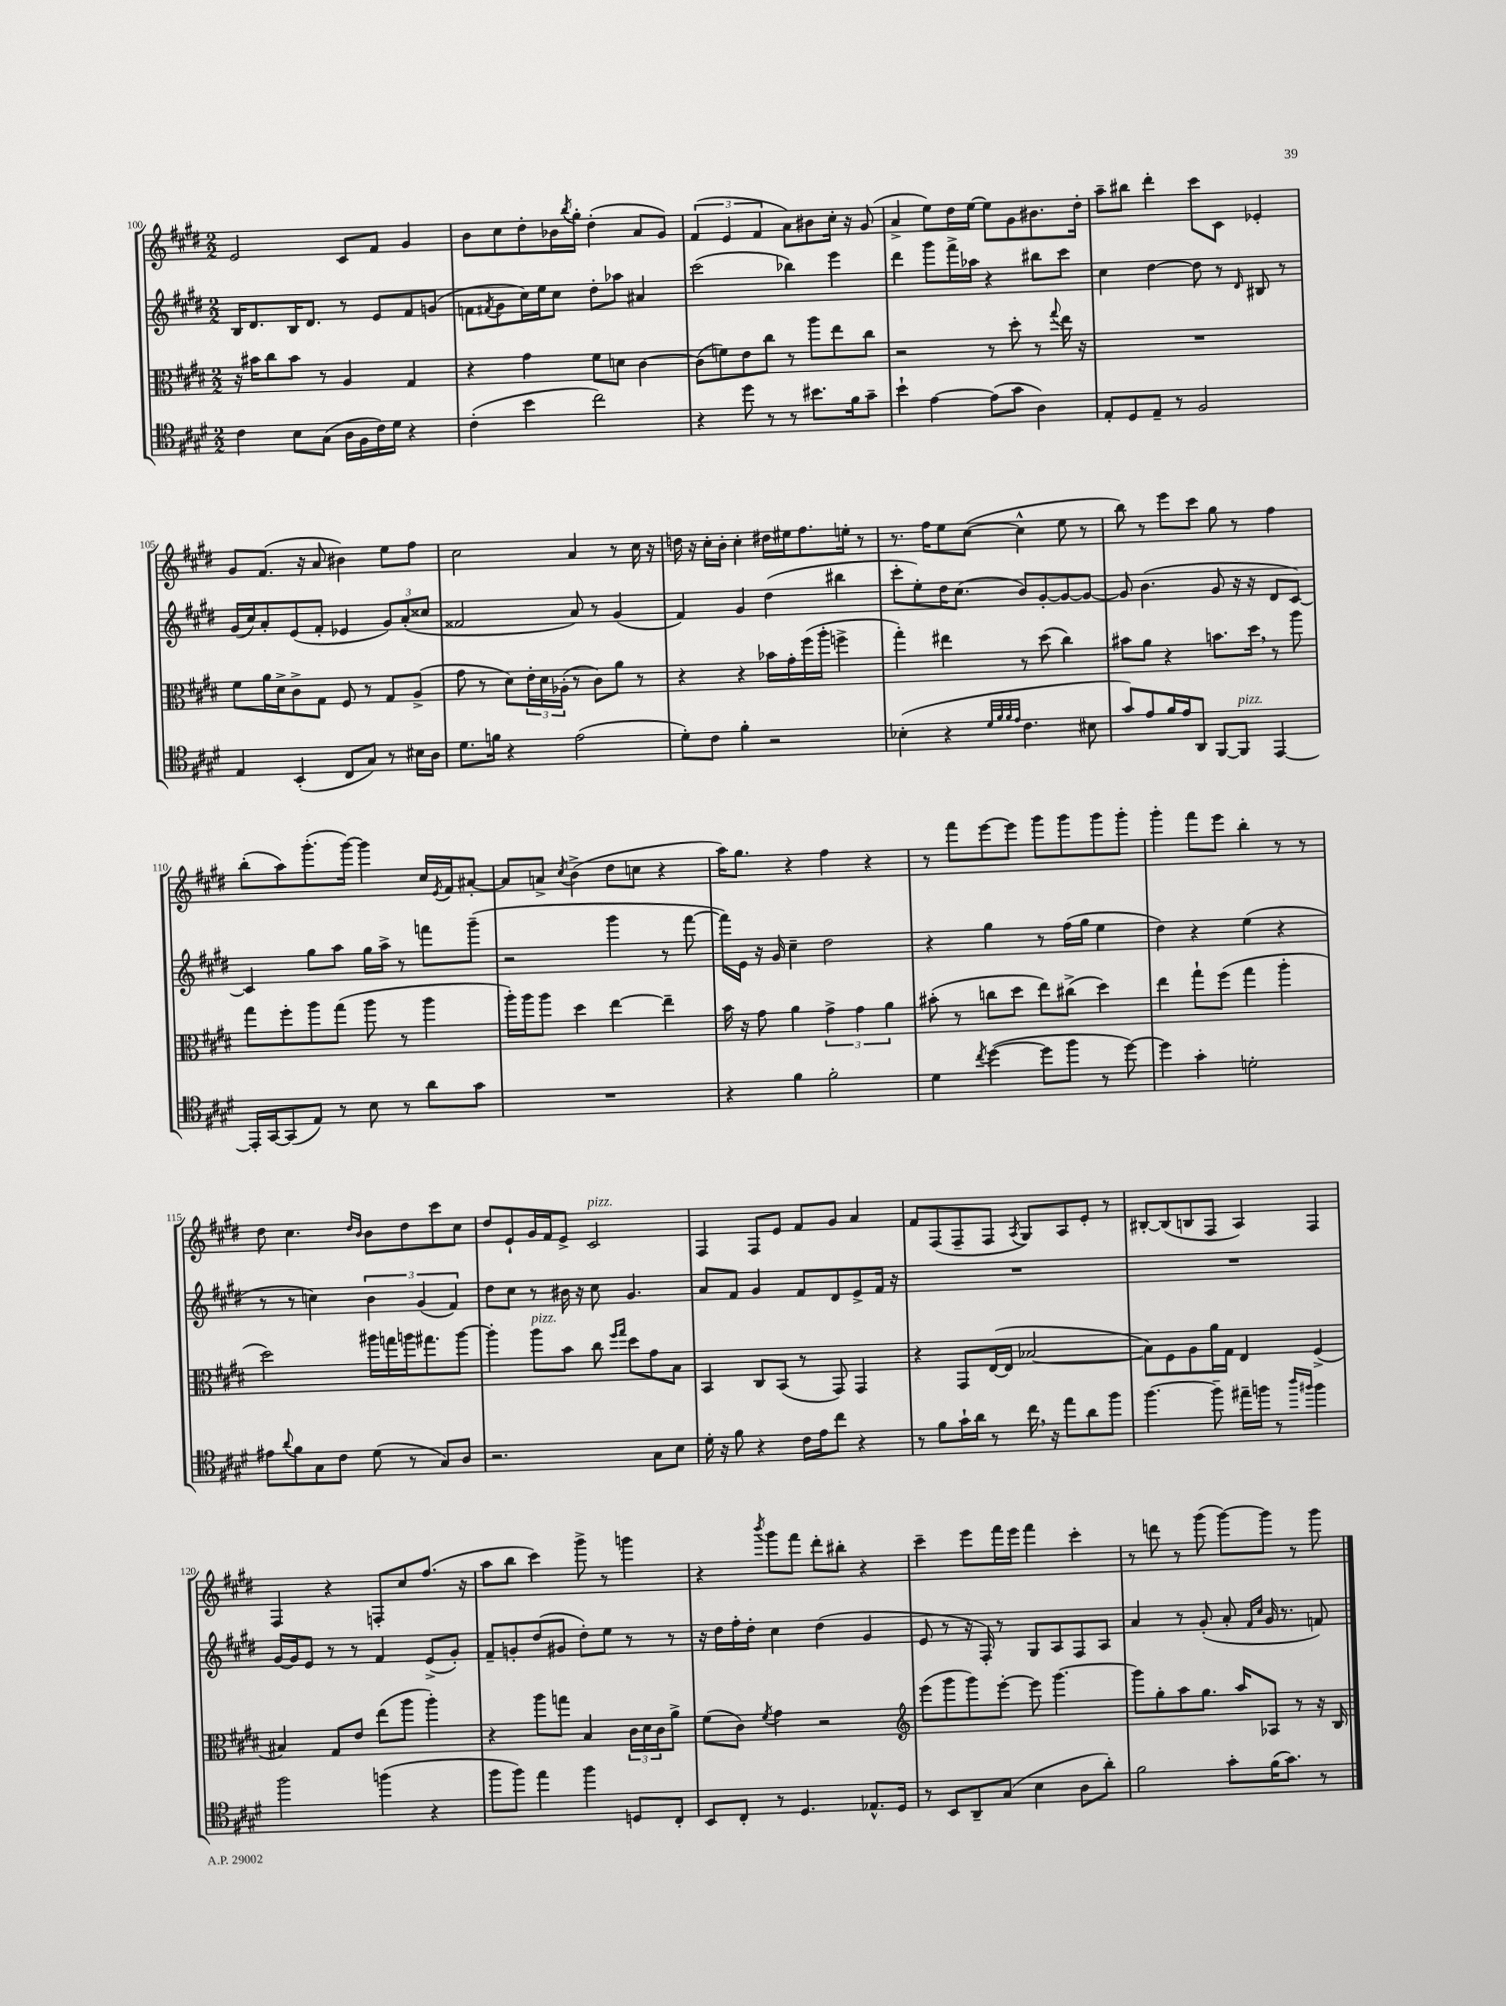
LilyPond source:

<<
\new StaffGroup <<
\new Staff = "s0" {
    \clef treble \key e \major \numericTimeSignature \time 2/2
    e'2 cis'8 fis'8 gis'4 |
    b'8 cis''8 dis''8-. bes'16 \acciaccatura { b''8 } gis''16-. dis''4-.( a'8 gis'8) |
    \tuplet 3/2 { fis'4( e'4 fis'4 } a'8) bis'8 cis''16-. r16 gis'8( |
    a'4-> e''8) dis''16 e''16~ e''8 gis'8 bis'8. dis''16-. |
    a''8-- bis''8 dis'''4-. cis'''8 cis'8 ees'4-. |
    gis'8 fis'8.( r16 a'8 bis'4) e''8 fis''8 |
    cis''2 a'4 r8 cis''16 r16 |
    d''16 r16 cis''16-. b'16-. cis''4-. dis''16 eis''16 fis''8. e''16-. r8 |
    r8. fis''16 e''8 cis''8~( cis''4-^ e''8 r8 |
    b''8) r8 e'''8 cis'''8 gis''8 r8 fis''4 |
    b''8-.( a''8) gis'''8.-.( gis'''16~) gis'''4 cis''16 \acciaccatura { e'8 } fis'16 ais'8~-. |
    ais'8 a'8-> \acciaccatura { cis''8 } b'4->( dis''8 c''8 r4 |
    a''16) gis''8. r4 fis''4 r4 |
    r8 fis'''8 e'''8~ e'''8 gis'''8 gis'''8 gis'''8 gis'''8-. |
    gis'''4-. fis'''8 e'''8 b''4-. r8 r8 |
    dis''8 cis''4. \grace { dis''16 b'16 } b'8 dis''8 cis'''8 cis''8 |
    dis''8 e'8-! gis'16 fis'16 e'8-> cis'2^\markup { \italic "pizz." } |
    fis4 fis8 e'8 fis'8 gis'8 a'4 |
    fis'8 fis8( fis8-- fis8 \acciaccatura { a8 } gis8) a8 e'8-. r8 |
    bis8~-. bis8( b8 fis8 a4) fis4 |
    fis4 r4 f8-. cis''8 fis''8.( r16 |
    a''8 b''8 cis'''4) gis'''8-> r8 g'''4 |
    r4 \acciaccatura { b'''8 } gis'''8 fis'''8 dis'''8-. bis''8-. r4 |
    cis'''4-- e'''8 fis'''16 e'''16 fis'''4 cis'''4-. |
    r8 d'''8 r8 gis'''8( gis'''8~) gis'''8 r8 gis'''8 \bar "|." |
}
\new Staff = "s1" {
    \clef treble \key e \major \numericTimeSignature \time 2/2
    b16 dis'8. b16 dis'8. r8 e'8 fis'8 g'8( |
    f'8 \acciaccatura { fis'8 } gis'8 cis''16) e''16 cis''8 dis''8-. aes''8 ais'4 |
    cis'''2( bes''4) e'''4 |
    dis'''4 gis'''8 fis'''16-> aes''16 r4 bis''8 cis'''8 |
    cis''4 dis''4~ dis''8 r8 \grace { dis'16 } bis8 r8 |
    gis'16( cis''16) a'8-. e'8( fis'8-. ees'4 \tuplet 3/2 { gis'8) a'8-.( cisis''8 } |
    fisis'2 a'8) r8 gis'4( |
    fis'4) gis'4 dis''4( bis''4 |
    cis'''8-. e''8-.) dis''16 cis''8.( b'8) gis'8~-. gis'8~ gis'8~ |
    gis'8 b'4.( gis'8 r16 r16 dis'8 cis'8~) |
    cis'4 gis''8 a''8 gis''16 a''16-> r8 f'''8 gis'''8--( |
    r2 gis'''4 r8 fis'''8~ |
    fis'''16) e'16 r16 gis'16 cis''4-- dis''2 |
    r4 gis''4 r8 fis''16( gis''16 e''4 |
    dis''4) r4 e''4( r4 |
    r8 r8 c''4) \tuplet 3/2 { b'4 gis'4( fis'4) } |
    dis''8 cis''8 r8 bis'16 r16 cis''8 gis'4. |
    a'8 fis'8 gis'4 fis'8 dis'8 e'8-> fis'16 r16 |
    R1 |
    R1 |
    gis'16~ gis'16 e'8 r8 r8 fis'4 e'8->( gis'8-.) |
    fis'8-- g'8-. dis''8( gis'8 dis''8-.) e''8 r8 r8 |
    r16 dis''16 fis''16-. dis''16-. cis''4 dis''4( gis'4 |
    e'8 r8 r16 fis16-.) r8 gis8 a8 fis8 a8 |
    a'4 r8 gis'8-.( a'8-. \grace { fis'16 cis''16 } gis'16 r8. f'8) \bar "|." |
}
\new Staff = "s2" {
    \clef alto \key e \major \numericTimeSignature \time 2/2
    r16 bis'16 cis''8 bis'8 r8 a4 gis4 |
    r4 gis'4 fis'8 d'8 cis'4~ |
    cis'8( f'8) e'8 cis''8 r8 a''8 e''8 cis''8 |
    r2 r8 dis''8-. r8 \appoggiatura { gis''8 } e''16 r16 |
    R1 |
    fis'8 a'16 dis'16-> cis'8-> gis8 fis8 r8 gis8 a8->( |
    gis'8 r8 dis'8) \tuplet 3/2 { e'16-. dis'16 aes16-.( } r8 cis'8) a'8 r8 |
    r4 r4 bes'16 gis'16-. fis''16( a''16-. f''4-> |
    gis''4-.) eis''4 r8 dis''8( cis''4) |
    bis'8 a'8 r4 b'8. dis''16 \breathe r8 a''8 |
    gis''8 fis''8-. a''8 gis''8( a''8 r8 a''4 |
    a''16-.) a''16 a''8 dis''4 e''4~ e''4-- |
    b'16 r16 gis'8 a'4 \tuplet 3/2 { gis'4-> gis'4 a'4 } |
    bis'8-.( r8 c''8 dis''8 e''8) cis''8->( dis''4) |
    e''4 gis''8-! fis''8( gis''4 a''4-. |
    dis''2) ais''16 g''16 a''16 gis''8. a''8~ |
    a''4-. a''8^\markup { \italic "pizz." } b'8 cis''8 \grace { fis''16 gis''16 } dis''8 gis'8 b8 |
    b,4 cis8 b,8( r8 gis,8) gis,4 |
    r4 gis,8 e16~( e16 bes2~ |
    bes8) fis8 a8 a'16 gis16 e4 fis4->( |
    bis4) gis8 e'8 e''8( a''8 a''4-.) |
    r4 a''8 g''8 b4 \tuplet 3/2 { cis'16 dis'16 cis'16 } a'8-> |
    fis'8( cis'8) \acciaccatura { fis'8 } gis'4 r2 |
    \clef treble e'''8( gis'''8 gis'''8) e'''8~-. e'''8 gis'''4.~ |
    gis'''8 gis''8-. a''8 gis''8. a''16 aes8 r8 r16 b16 \bar "|." |
}
\new Staff = "s3" {
    \clef tenor \key e \major \numericTimeSignature \time 2/2
    cis'4 b8 gis8( a16 fis16 cis'16) dis'16 r4 |
    cis'4-.( b'4 cis''2) |
    r4 dis''8 r8 r8 bis'8. fis'16 gis'8-- |
    b'4-! e'4~ e'8( gis'8 a4) |
    e8-. dis8 e8-- r8 fis2 |
    e4 b,4-.( cis8 gis8) r8 bis16 a16 |
    dis'8. f'16 r4 e'2( |
    dis'8-.) cis'8 fis'4-. r2 |
    bes4-.( r4 \grace { dis'32 fis'32 fis'32 e'32 } cis'4. bis8 |
    gis'8) e'8 fis'16 e'16 a,8 fis,8~ fis,8^\markup { \italic "pizz." } e,4~ |
    e,16-. gis,16~ gis,8( e8) r8 b8 r8 a'8 gis'8 |
    R1 |
    r4 fis'4 fis'2-. |
    dis'4 \acciaccatura { cis''8 } dis''4~( dis''8 fis''8 r8 dis''8~) |
    dis''4 gis'4-. d'2-. |
    eis'8 \appoggiatura { a'8 } fis'8 gis8 cis'8 dis'8( r8 gis8) a8 |
    r2. gis8 b8 |
    dis'16-. r16 fis'8 r4 cis'16 e'16 cis''8 r4 |
    r8 fis'8 gis'16-! a'16 r8 cis''16 \breathe r16 e''8 a'8 fis''8 |
    fis''4.~ fis''8-- eis''16-- f''16 r8 \grace { a''16 fis''16 } fis''4 |
    fis''2 f''4( r4 |
    fis''8 fis''8) e''4 fis''4 d8 cis8-. |
    b,8 cis8-. r8 dis4. ees8.-^ dis16 |
    r8 b,8 a,8-- gis8( b4 a8 a'8-.) |
    fis'2 gis'8-. fis'16( gis'8.) r8 \bar "|." |
}
>>
>>
\layout { \context { \Score currentBarNumber = #100 } }
